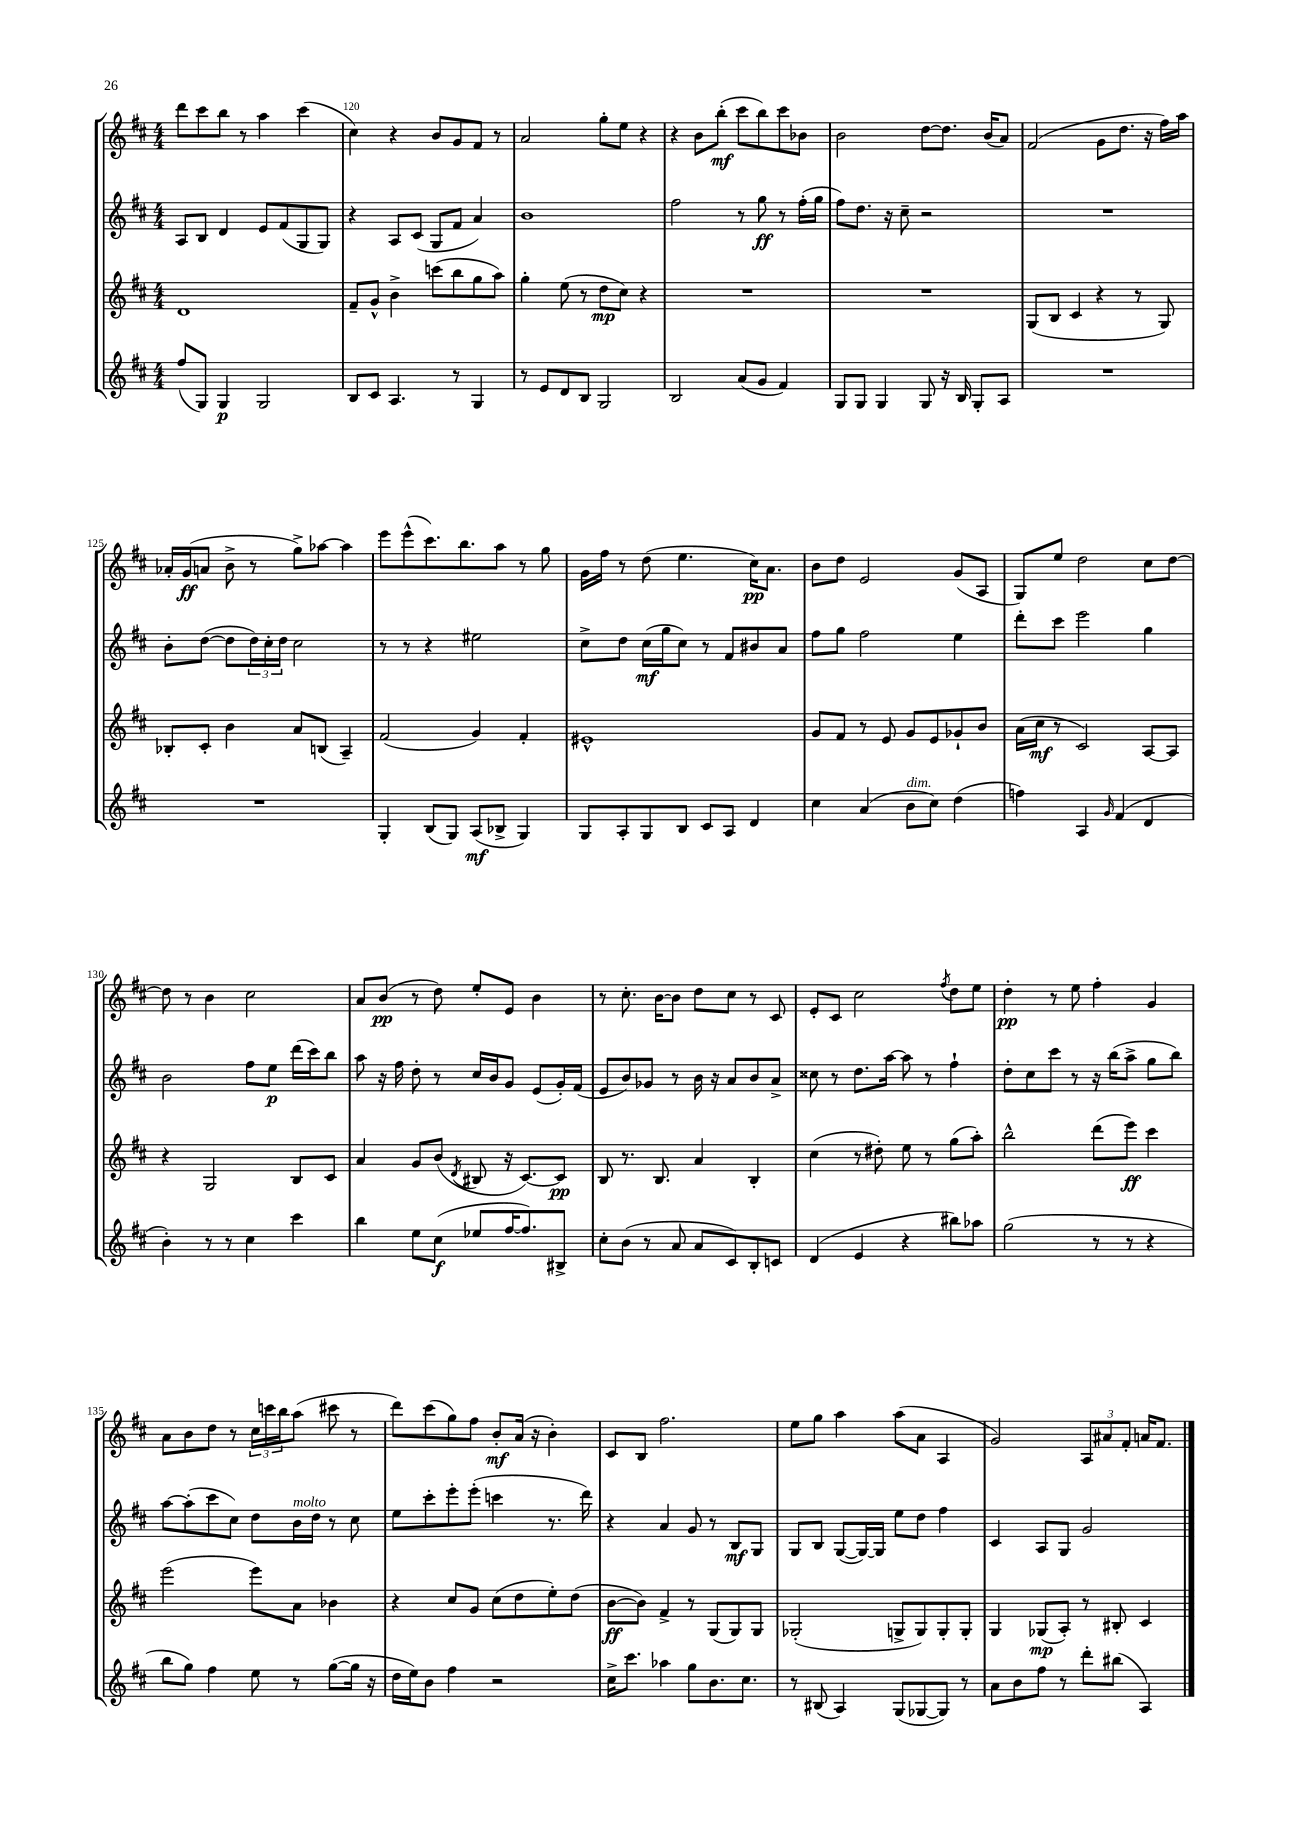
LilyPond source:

<<
\new StaffGroup <<
\new Staff = "s0" {
    \clef treble \key d \major \numericTimeSignature \time 4/4
    d'''8 cis'''8 b''8 r8 a''4 cis'''4( |
    cis''4) r4 b'8 g'8 fis'8 r8 |
    a'2 g''8-. e''8 r4 |
    r4 b'8 b''8-.\mf( cis'''8 b''8) cis'''8 bes'8 |
    b'2 d''8~ d''8. b'16( a'8) |
    fis'2( g'8 d''8. r16 fis''16) a''16 |
    aes'16-. g'16\ff( a'8 b'8-> r8 g''8->) aes''8~ aes''4 |
    e'''8 e'''8-^( cis'''8.) b''8. a''8 r8 g''8 |
    g'16 fis''16 r8 d''8( e''4. cis''16\pp) a'8. |
    b'8 d''8 e'2 g'8( a8 |
    g8) e''8 d''2 cis''8 d''8~ |
    d''8 r8 b'4 cis''2 |
    a'8 b'8\pp( r8 d''8) e''8-. e'8 b'4 |
    r8 cis''8.-. b'16~ b'8 d''8 cis''8 r8 cis'8 |
    e'8-. cis'8 cis''2 \acciaccatura { fis''8 } d''8 e''8 |
    d''4-.\pp r8 e''8 fis''4-. g'4 |
    a'8 b'8 d''8 r8 \tuplet 3/2 { cis''16 c'''16 b''16 } a''8( cis'''8 r8 |
    d'''8) cis'''8( g''8) fis''8 b'8-.\mf a'16( r16 b'4-.) |
    cis'8 b8 fis''2. |
    e''8 g''8 a''4 a''8( a'8 a4 |
    g'2) \tuplet 3/2 { a8 ais'8 fis'8-. } a'16 fis'8. \bar "|." |
}
\new Staff = "s1" {
    \clef treble \key d \major \numericTimeSignature \time 4/4
    a8 b8 d'4 e'8 fis'8( g8 g8) |
    r4 a8 cis'8( g8 fis'8 a'4) |
    b'1 |
    fis''2 r8 g''8\ff r8 fis''16-.( g''16 |
    fis''8) d''8. r16 cis''8-- r2 |
    R1 |
    b'8-. d''8~( d''8 \tuplet 3/2 { d''16) cis''16-. d''16 } cis''2 |
    r8 r8 r4 eis''2 |
    cis''8-> d''8 cis''16\mf( g''16 cis''8) r8 fis'8 bis'8 a'8 |
    fis''8 g''8 fis''2 e''4 |
    d'''8-. cis'''8 e'''2 g''4 |
    b'2 fis''8 e''8\p d'''16( cis'''16) b''8 |
    a''8 r16 fis''16 d''8-. r8 cis''16 b'16 g'8 e'8( g'16-.) fis'16( |
    e'8 b'8) ges'8 r8 b'16 r16 a'8 b'8 a'8-> |
    cisis''8 r8 d''8. a''16~ a''8 r8 fis''4-! |
    d''8-. cis''8 cis'''8 r8 r16 b''16( a''8-> g''8 b''8) |
    a''8~ a''8-.( cis'''8 cis''8) d''8 b'16^\markup { \italic "molto" } d''16 r8 cis''8 |
    e''8 cis'''8-. e'''8-. e'''8-.( c'''4 r8. d'''16) |
    r4 a'4 g'8 r8 b8\mf g8 |
    g8 b8 g8~( g16~) g16 e''8 d''8 fis''4 |
    cis'4 a8 g8 g'2 \bar "|." |
}
\new Staff = "s2" {
    \clef treble \key d \major \numericTimeSignature \time 4/4
    d'1 |
    fis'8-- g'8-^ b'4-> c'''8( b''8 g''8 a''8) |
    g''4-. e''8( r8 d''8\mp cis''8) r4 |
    R1 |
    R1 |
    g8( b8 cis'4 r4 r8 g8) |
    bes8-. cis'8-. b'4 a'8 b8( a4--) |
    fis'2( g'4) fis'4-. |
    eis'1-^ |
    g'8 fis'8 r8 e'8 g'8 e'8 ges'8-! b'8 |
    a'16( cis''16\mf r8 cis'2) a8~ a8 |
    r4 g2 b8 cis'8 |
    a'4 g'8 b'8( \acciaccatura { d'8 } bis8 r16 cis'8.~) cis'8\pp |
    b8 r8. b8. a'4 b4-. |
    cis''4( r8 dis''8-.) e''8 r8 g''8( a''8-.) |
    b''2-^ d'''8( e'''8\ff) cis'''4 |
    e'''2( e'''8) a'8 bes'4 |
    r4 cis''8 g'8 cis''8( d''8 e''8-.) d''8( |
    b'8~\ff b'8) fis'4-> r8 g8( g8) g8 |
    ges2-.( g8-> g8) g8-. g8-. |
    g4 ges8\mp( a8-.) r8 bis8-. cis'4 \bar "|." |
}
\new Staff = "s3" {
    \clef treble \key d \major \numericTimeSignature \time 4/4
    fis''8( g8) g4\p g2 |
    b8 cis'8 a4. r8 g4 |
    r8 e'8 d'8 b8 g2 |
    b2 a'8( g'8 fis'4) |
    g8 g8 g4 g8 r16 b16 g8-. a8 |
    R1 |
    R1 |
    g4-. b8( g8) a8\mf( bes8-> g4) |
    g8 a8-. g8 b8 cis'8 a8 d'4 |
    cis''4 a'4( b'8^\markup { \italic "dim." } cis''8) d''4( |
    f''4) a4 \grace { g'16 } fis'4( d'4 |
    b'4-.) r8 r8 cis''4 cis'''4 |
    b''4 e''8 cis''8\f( ees''8 fis''16~ fis''8.) bis8-> |
    cis''8-. b'8( r8 a'8 a'8 cis'8) b8-. c'8 |
    d'4( e'4 r4 bis''8) aes''8 |
    g''2( r8 r8 r4 |
    b''8 g''8) fis''4 e''8 r8 g''8~( g''16 r16 |
    d''16 e''16) b'8 fis''4 r2 |
    cis''16-> cis'''8. aes''4 g''8 b'8. cis''8. |
    r8 bis8( a4) g8( ges8~ ges8) r8 |
    a'8 b'8 fis''8 r8 d'''8-. bis''8( a4) \bar "|." |
}
>>
>>
\layout { \context { \Score currentBarNumber = #119 \override BarNumber.break-visibility = ##(#f #t #t) barNumberVisibility = #(every-nth-bar-number-visible 5) } }
